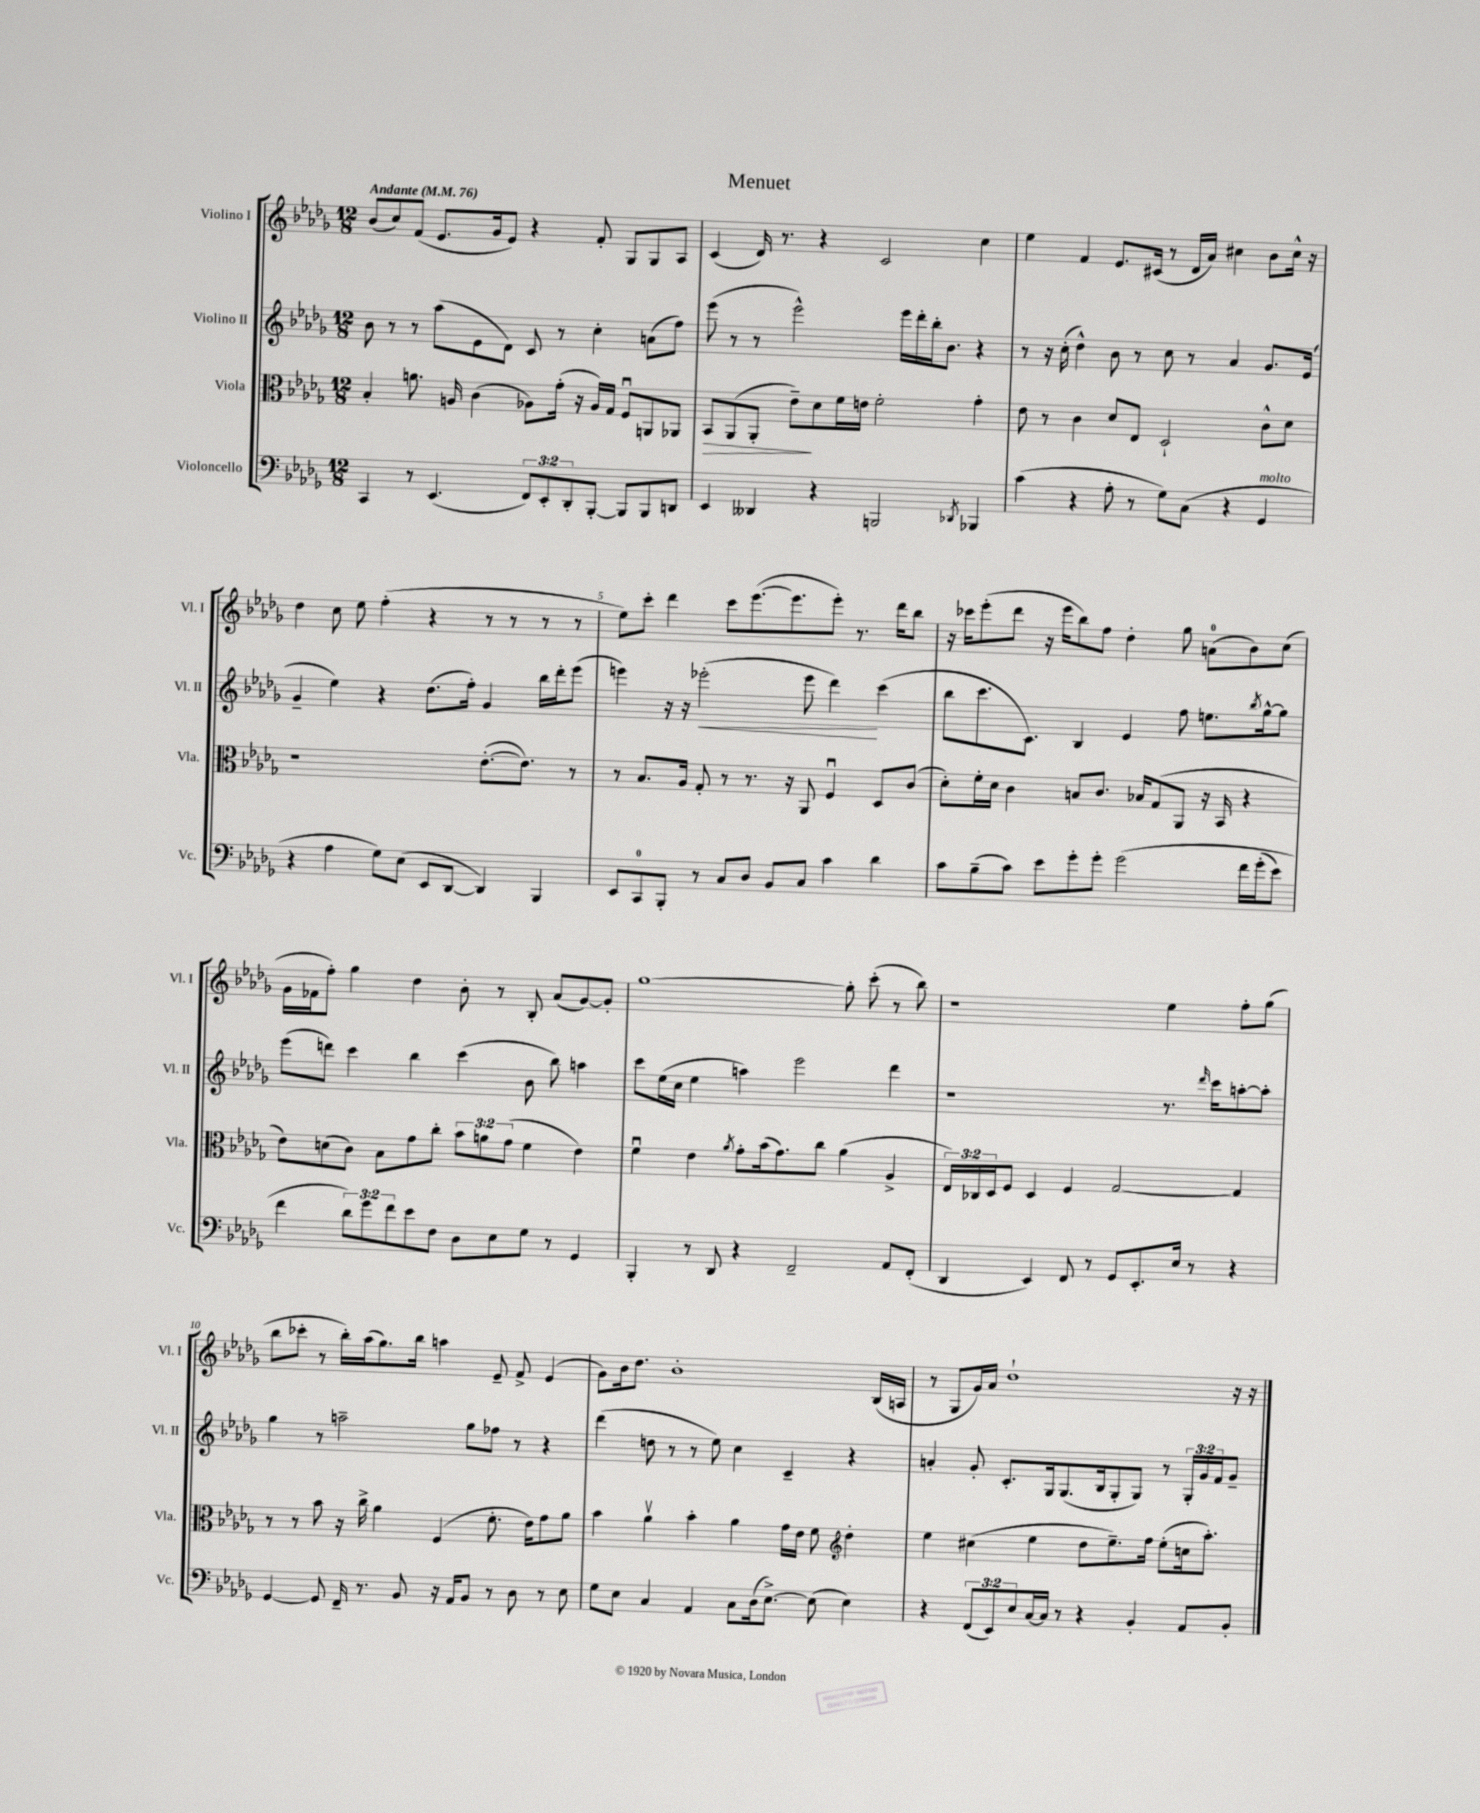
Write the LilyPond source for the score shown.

\header { title = "Menuet" }
<<
\new StaffGroup <<
\new Staff = "s0" \with { instrumentName = "Violino I" shortInstrumentName = "Vl. I" } {
    \clef treble \key des \major \numericTimeSignature \time 12/8 \tempo "Andante" 4 = 76
    bes'8( c''8) f'8( ees'8. ges'16 ees'8) r4 f'8-. ges8 ges8 aes8 |
    c'4( des'16) r8. r4 c'2 c''4 |
    ees''4 f'4 ees'8. cis'16( r8 des'16 aes'16) cis''4 bes'8 cis''16-^ r16 |
    des''4 c''8 ees''8 f''4-.( r4 r8 r8 r8 r8 |
    ees''8) c'''8-. des'''4 c'''8 ees'''8.~( ees'''8. ees'''8-.) r8. des'''16 bes''8 |
    r16 ces'''16 ees'''8-.( des'''8 r16 ees'''16 bes''8) f''8 des''4-. ges''8 a'8-0( bes'8) c''8( |
    ges'16 fes'16 f''8-.) ges''4 des''4 bes'8-. r8 bes8-. aes'8( ges'8~) ges'8-. |
    ges''1~ ges''8-. c'''8-.( r8 bes''8) |
    r1 ees''4 f''8-. ges''8( |
    bes''8 ces'''8-. r8 bes''16-.) aes''16( ges''8.) bes''16 a''4 ees'8-- f'8-> ees'4( |
    ges'8) bes'16 des''8. bes'1-. bes16( a16 |
    r8 ges8 ges'16) aes'16 des''1-! r16 r16 \bar "|." |
}
\new Staff = "s1" \with { instrumentName = "Violino II" shortInstrumentName = "Vl. II" } {
    \clef treble \key des \major \numericTimeSignature \time 12/8 \override Staff.TupletNumber.text = #tuplet-number::calc-fraction-text
    bes'8 r8 r8 aes''8( ees'8 des'8) c'8 r8 c''4-. a'8( f''8) |
    ees'''8( r8 r8 ees'''2-^) ees'''16 des'''16-. bes''16-. bes'8. r4 |
    r8 r16 c''16-.( des''4-^) bes'8 r8 c''8 r8 aes'4 ges'8. ees'16( |
    ges'4-- ees''4) r4 des''8.( f''16-.) ges'4 bes''16 des'''16-. ees'''8( |
    e'''4) r16 r16 ees'''2-.\<( ees'''8 des'''4\!) c'''4( |
    bes''8 c'''8. c'8.) bes4 ees'4 f''8 e''8. \acciaccatura { bes''8 } ges''16~-^ ges''8 |
    ees'''8( d'''8) c'''4 bes''4 c'''4( bes'8 bes''8) a''4 |
    c'''8 ees''16( c''16 ees''4 a''4) ees'''2 des'''4 |
    r1 r8. \grace { des'''16 } c'''16 a''8~-. a''8-. |
    ges''4 r8 a''2-- ges''8 fes''8 r8 r4 |
    des'''4( d''8 r8 r8 ees''8) c''4 c'4-- r4 |
    a'4-. ges'8-. c'8.-. ges16 ges8.( bes16 ges8-. ges8) r8 \tuplet 3/2 { ges16-. ges'16 f'16 } ges'8-- \bar "|." |
}
\new Staff = "s2" \with { instrumentName = "Viola" shortInstrumentName = "Vla." } {
    \clef alto \key des \major \numericTimeSignature \time 12/8 \override Staff.TupletNumber.text = #tuplet-number::calc-fraction-text
    bes4-. a'8. a16 c'4( aes8) ges'16-.( r16 aes16) ges16 f8\downbow a,8 aes,8 |
    bes,8\> aes,8( aes,8-. ees'8--\!) des'8 f'16 e'16 f'2-. ges'4-. |
    ees'8 r8 c'4 des'8 ees8 des2-! c'8-^ des'8 |
    r1 ees'8.~-.( ees'8.) r8 |
    r8 bes8. aes16 ges8-. r8 r8. r16 aes,8 f4\downbow des8 c'8( |
    des'8-.) f'16-. des'16 c'4 b8 c'8. bes16 ges8( aes,8 r16 bes,16 r4 |
    ees'8) d'8( c'8) bes8 ges'8 c''8-. \tuplet 3/2 { bes'8 a'8 ges'8( } f'4 ees'4) |
    f'4\downbow ees'4 \acciaccatura { aes'8 } ges'8-. bes'16( ges'8.) c''8 aes'4( aes4-> |
    \tuplet 3/2 { ees16) ces16 des16 } f8 des4 f4 ges2~ ges4 |
    r8 r8 bes'8 r16 c''16-> aes'4 f4( f'8.-. ees'16) ges'8 aes'8 |
    bes'4 aes'4\upbow bes'4-. aes'4 ges'16 ees'16 f'8 \clef treble des''4-. |
    ees''4 cis''4( ees''4 des''8 ees''8.--) f''16 ees''8-.( c''16 aes''8.-.) \bar "|." |
}
\new Staff = "s3" \with { instrumentName = "Violoncello" shortInstrumentName = "Vc." } {
    \clef bass \key des \major \numericTimeSignature \time 12/8 \override Staff.TupletNumber.text = #tuplet-number::calc-fraction-text
    c,4 r8 ees,4.( \tuplet 3/2 { f,8) ees,8-. des,8-. } bes,,8~-. bes,,8 bes,,8 d,8 |
    ees,4 deses,4 r4 b,,2 \acciaccatura { des,8 } bes,,4 |
    c'4( r4 aes8-. r8 ges8) c8( r4 ges,4^\markup { \italic "molto" } |
    r4 aes4 ges8) ees8( ees,8 des,8~ des,4) bes,,4 |
    ees,8 c,8-0 bes,,8-. r8 c8 des8 bes,8 c8 c'4 des'4 |
    c'8 bes8--( c'8) ees'8 ges'8-. ges'8-. ges'2\( f'16 ges'16-.( ees'8) |
    f'4 \tuplet 3/2 { des'8\) ges'8 f'8 } ees'8 f8 des8 ees8 ges8 r8 ges,4 |
    bes,,4-. r8 des,8 r4 f,2-- aes,8 f,8-.( |
    des,4 ees,4) f,8 r8 ges,8 ees,8.-. ees16 r8 r4 |
    ges,4~ ges,8 f,16-- r8. bes,8 r16 aes,16 bes,8 r8 des8 r8 ees8 |
    ges8 ees8 c4 aes,4 c8 des16( ees8.~->) ees8( ees4) |
    r4 \tuplet 3/2 { f,8( ees,8) ees8 } c16~ c16 r8 r4 bes,4-. aes,8 bes,8-. \bar "|." |
}
>>
>>
\layout { \context { \Score \override BarNumber.break-visibility = ##(#f #t #t) barNumberVisibility = #(every-nth-bar-number-visible 5) } }
